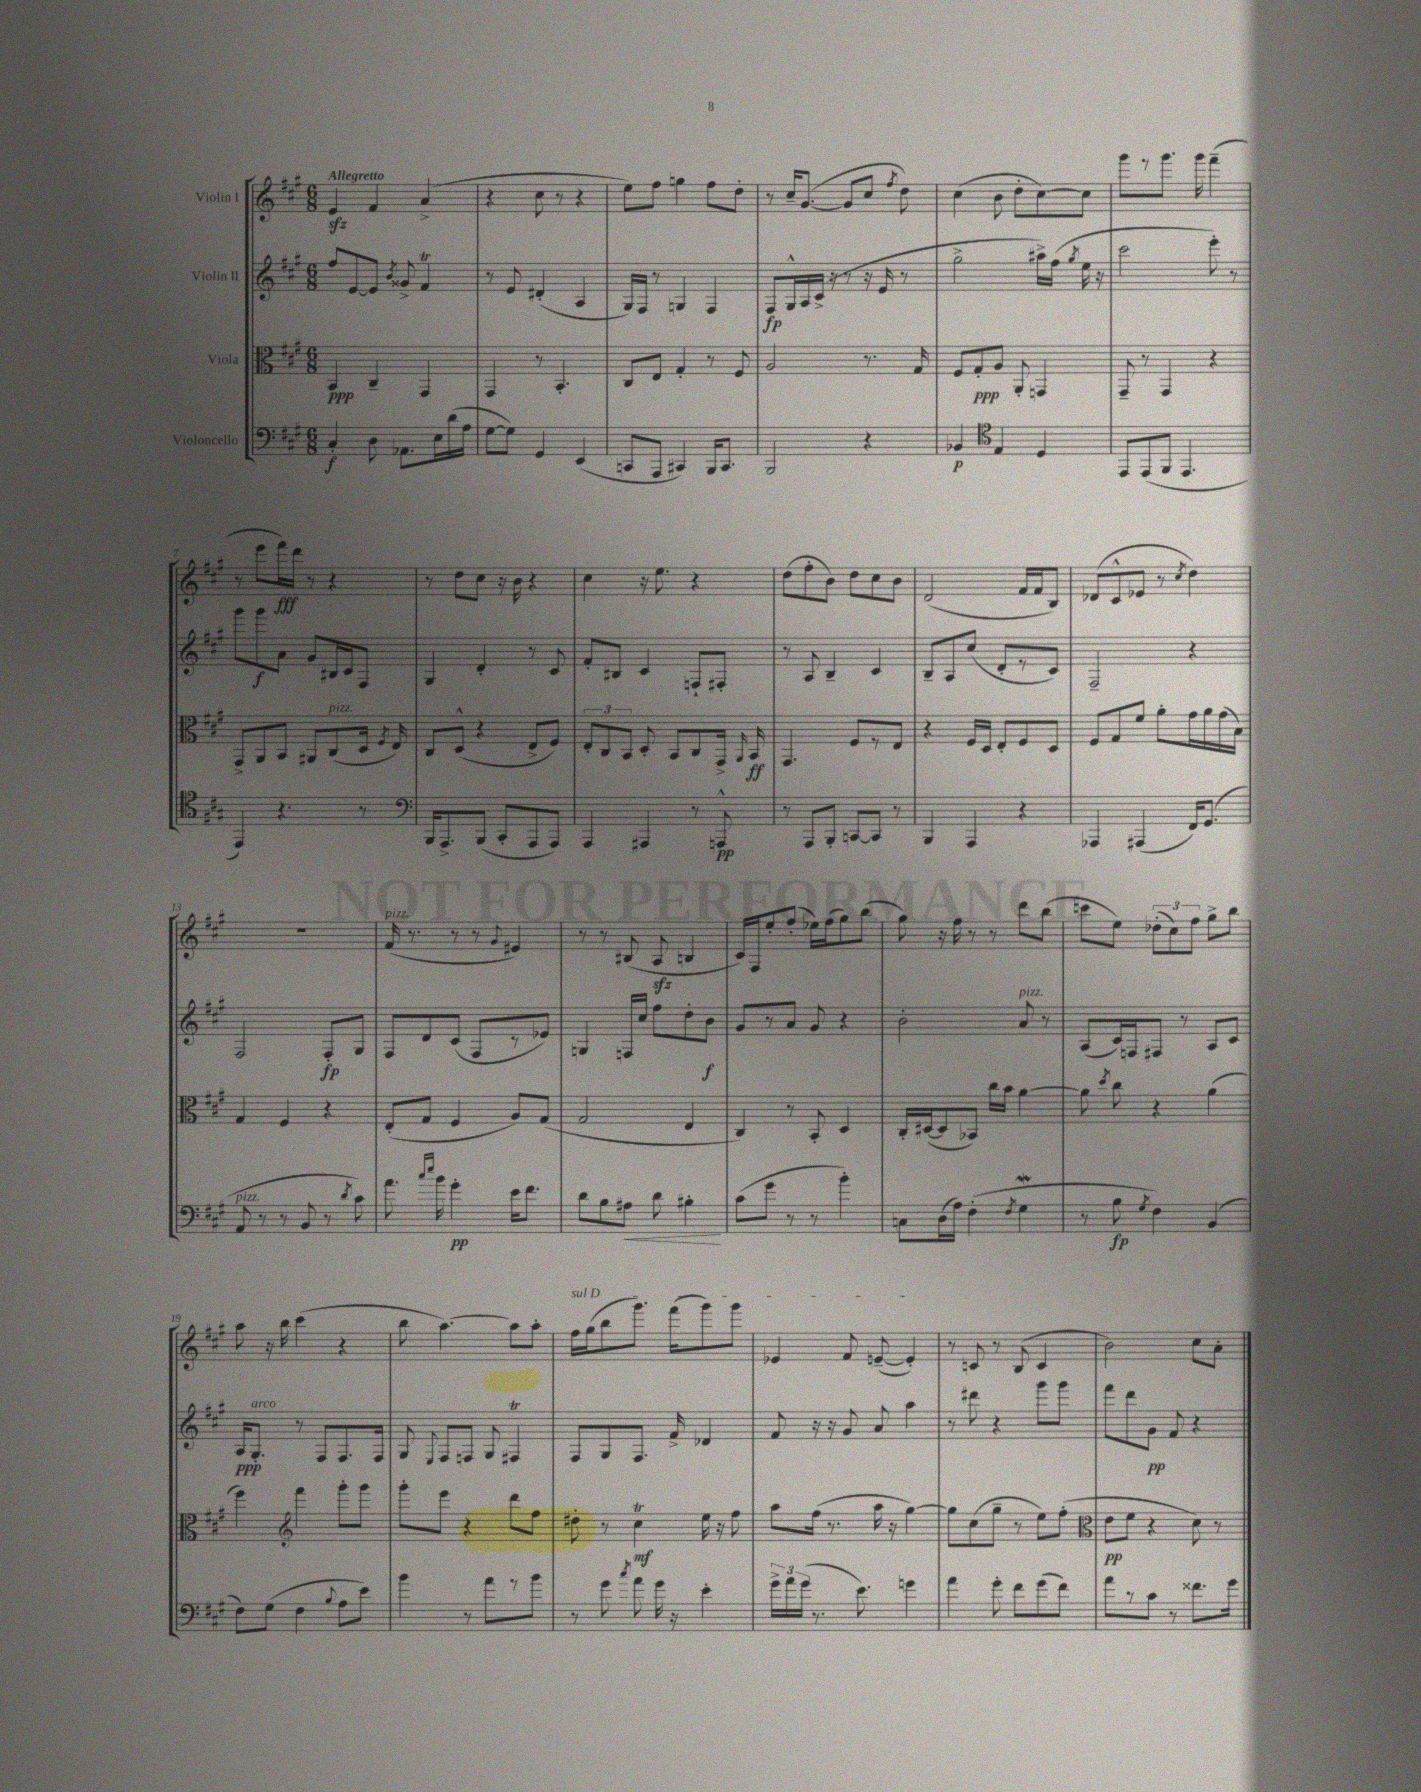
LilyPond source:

<<
\new StaffGroup <<
\new Staff = "s0" \with { instrumentName = "Violin I" } {
    \clef treble \key a \major \numericTimeSignature \time 6/8 \tempo "Allegretto"
    \autoBeamOff e'4\sfz fis'4 a'4->( |
    r4 cis''8 r8 r4 |
    e''8[) fis''8] g''4 fis''8[ d''8]-. |
    r8 cis''16[-- gis'8.]~( gis'8[ cis''8] \acciaccatura { fis''8 } d''8) |
    cis''4( b'8 d''8[-. cis''8~) cis''8] |
    gis'''8[ r8 gis'''8.] gis'''16 fis'''4--( |
    r8 e'''8[ fis'''16\fff) d'''16] r8 r4 |
    r8 d''8[ cis''8] r16 b'16 r4 |
    cis''4 r16 e''8. r4 |
    d''8[( fis''8-. b'8]) d''8[ cis''8 b'8] |
    d'2( fis'16[ fis'16 b8]) |
    des'8[( cis'8-^ ees'8] r8 \acciaccatura { cis''8 } d''4) |
    R2. |
    fis'16^\markup { \italic "pizz." }( r8. r8 r8 \appoggiatura { gis'8 } eis'4) |
    r8 r8 bis8( a8\sfz b4 |
    cis'16[) fis16 e''8-. fis''8]-.( ees''16[) fis''16( gis''8) b''8]( |
    gis''8) r16 fis''16 r8 r8 d'''8[ b''8]( |
    c'''8[ e''8]) \tuplet 3/2 { des''8[-.( cis''8) fis''8] } gis''8[-> b''8] |
    a''8 r16 b''16 cis'''4( r4 |
    b''8 a''4.~) a''8[ a''8]-. |
    \once \override TextSpanner.bound-details.left.text = \markup { \italic "sul D" } fis''16[\startTextSpan gis''16( b''8 gis'''8.]) fis'''16[( gis'''8) gis'''8] |
    ees'4 fis'8 e'8~--( e'4-.\stopTextSpan) |
    r8 c'8 r8 b8( c'4 |
    b'2) cis''8[ a'8]-. \bar "|." |
}
\new Staff = "s1" \with { instrumentName = "Violin II" } {
    \clef treble \key a \major \numericTimeSignature \time 6/8
    \autoBeamOff fis''8[ e'8~ e'8] \acciaccatura { b'8 } gisis'8-> fis'4\trill |
    r8 e'8 dis'4-.( a4 |
    gis16[) fis16] r8 g4 fis4 |
    fis8[\fp gis16-^ a16 cis'16]->( r16 r8 r16 e'16 r8 |
    gis''2-> ais''16[->) fis''16]( \acciaccatura { gis''8 } e''16 r16 |
    cis'''2 e'''8-.) r8 |
    gis'''8[ gis'''8\f a'8] gis'8[ bis16 cis'16 fis8] |
    gis4 d'4-. r8 cis'8 |
    fis'8[-. bis8] cis'4 f8[-! fis8]-. |
    r8 a8 b4-- cis'4 |
    b8[-- a8 cis''8]( d'8[-. r8 cis'8]) |
    fis2-- r4 |
    fis2 fis8[-.\fp gis8] |
    fis8[ d'8 cis'8]( fis8[ r8 ees'8]) |
    g4 f16[ cis''16] fis''8[ d''8-. b'8]\f |
    gis'8[ r8 a'8] gis'8 r4 |
    b'2-. a'8^\markup { \italic "pizz." } r8 |
    a8[( cis'16) f16 fis8] r8 a8[ cis'8] |
    a16[\ppp gis8.]-.^\markup { \italic "arco" } r8 fis8[ fis8. fis16] |
    gis8 \appoggiatura { e8 } fis8[ f8] gis8 fis4\trill |
    fis8[ gis8 fis8.] fis'16-> des'4 |
    fis'8 r16 r16 gis'8 a'8 a''4 |
    r8 dis'''8 r4 gis'''8[ gis'''8] |
    fis'''8[ d'''8 gis'8]\pp fis'8 r4 \bar "|." |
}
\new Staff = "s2" \with { instrumentName = "Viola" } {
    \clef alto \key a \major \numericTimeSignature \time 6/8
    \autoBeamOff b,4\ppp cis4-- gis,4 |
    gis,4 r8 b,4.-. |
    cis8[ e8] gis4-. r8 fis8 |
    a2 r8. gis16 |
    fis8[ gis8-.\ppp a8] a,8-. g,4 |
    gis,8-- r8 gis,4 r4 |
    gis,8[-> a,8 b,8] ais,8[ cis8^\markup { \italic "pizz." }( d16] \acciaccatura { fis8 } e16) |
    cis8[ d8]-^( r4 e8[-> fis8]) |
    \tuplet 3/2 { e8[-. cis8 b,8] } d8-. b,8[ cis8 gis,16]-> \grace { a,16 } b,16\ff |
    gis,4. fis8[ r8 e8] |
    r4 fis16[ d16] e8[-. fis8 d8] |
    fis8[ gis8 fis'8] a'8[-. gis'16 a'16 gis'16( b16]) |
    gis4 fis4 r4 |
    e8[-.( gis8] fis4 a8[) gis8]( |
    gis2 e4 |
    cis4) r8 b,8-. d4 |
    cis16[-. dis16~( dis8 bes,8]) cis''16[ b'16] a'4~ |
    a'8 \acciaccatura { d''8 } cis''8 r4 a'4( |
    fis''4) \clef treble fis'''4 gis'''8[-. gis'''8] |
    gis'''8[-. e'''8] r4 d'''8[ fis''8] |
    dis''8-. r8 cis''4\trill\mf e''16 r16 fis''8 |
    a''8[ fis''16]( r8. a''16 r16 gis''4~) |
    gis''8[ cis''8( gis''8]-- r8 e''8[) fis''8]-.( |
    \clef alto e'8[\pp fis'8] r4 d'8) r8 \bar "|." |
}
\new Staff = "s3" \with { instrumentName = "Violoncello" } {
    \clef bass \key a \major \numericTimeSignature \time 6/8
    \autoBeamOff cis4-.\f d8 aes,8.[ e16 d'16( a16] |
    gis8[~ gis8]) gis,4 e,4( |
    c,8[ a,,8] cis,4) b,,16[ cis,8.] |
    b,,2 r4 |
    bes,4\p \clef tenor e4 d4 |
    e,8[ e,8( fis,8] e,4. |
    e,4) r4. r8 |
    \clef bass b,,16[ a,,8.-> b,,8]( cis,8[-. a,,8 a,,8]) |
    a,,4 ais,,4 r8 a,,8-^\pp |
    r8 a,,8[ b,,8]-. c,8[~ c,8] r8 |
    b,,4 a,,4 r4 |
    aes,,4 ais,,4( fis,16[) gis,8.]( |
    a,8^\markup { \italic "pizz." } r8 r8 b,8 r8 \acciaccatura { d'8 } cis'8) |
    a'8. \grace { cis''16[ e''16] } b'16 gis'4-.\pp e'16[ fis'8.] |
    d'8[ b8 ais8]\< d'8 bis4-.\! |
    cis'8[( gis'8] r8 r8 b'4-.) |
    c8[ d16( a16]) fis4-.( \acciaccatura { fis8 } gis4\mordent |
    r8 b8\fp \acciaccatura { gis8 } fis4) b,4( |
    fis8[) gis8]( fis4 \appoggiatura { b8 } a8[ e'8]) |
    b'4 r8 a'8[ r8 b'8] |
    r8 gis'8 \acciaccatura { cis''8 } a'8 gis'16 r16 e'4-. |
    \tuplet 3/2 { gis'16[-> a'16 gis'16]( } r8. e'8.) g'4 |
    a'4 gis'8-. fis'8[ gis'8( fis'8]) |
    a'8[ r8 cis'8] r8 fisis'8.[ gis'16] \bar "|." |
}
>>
>>
